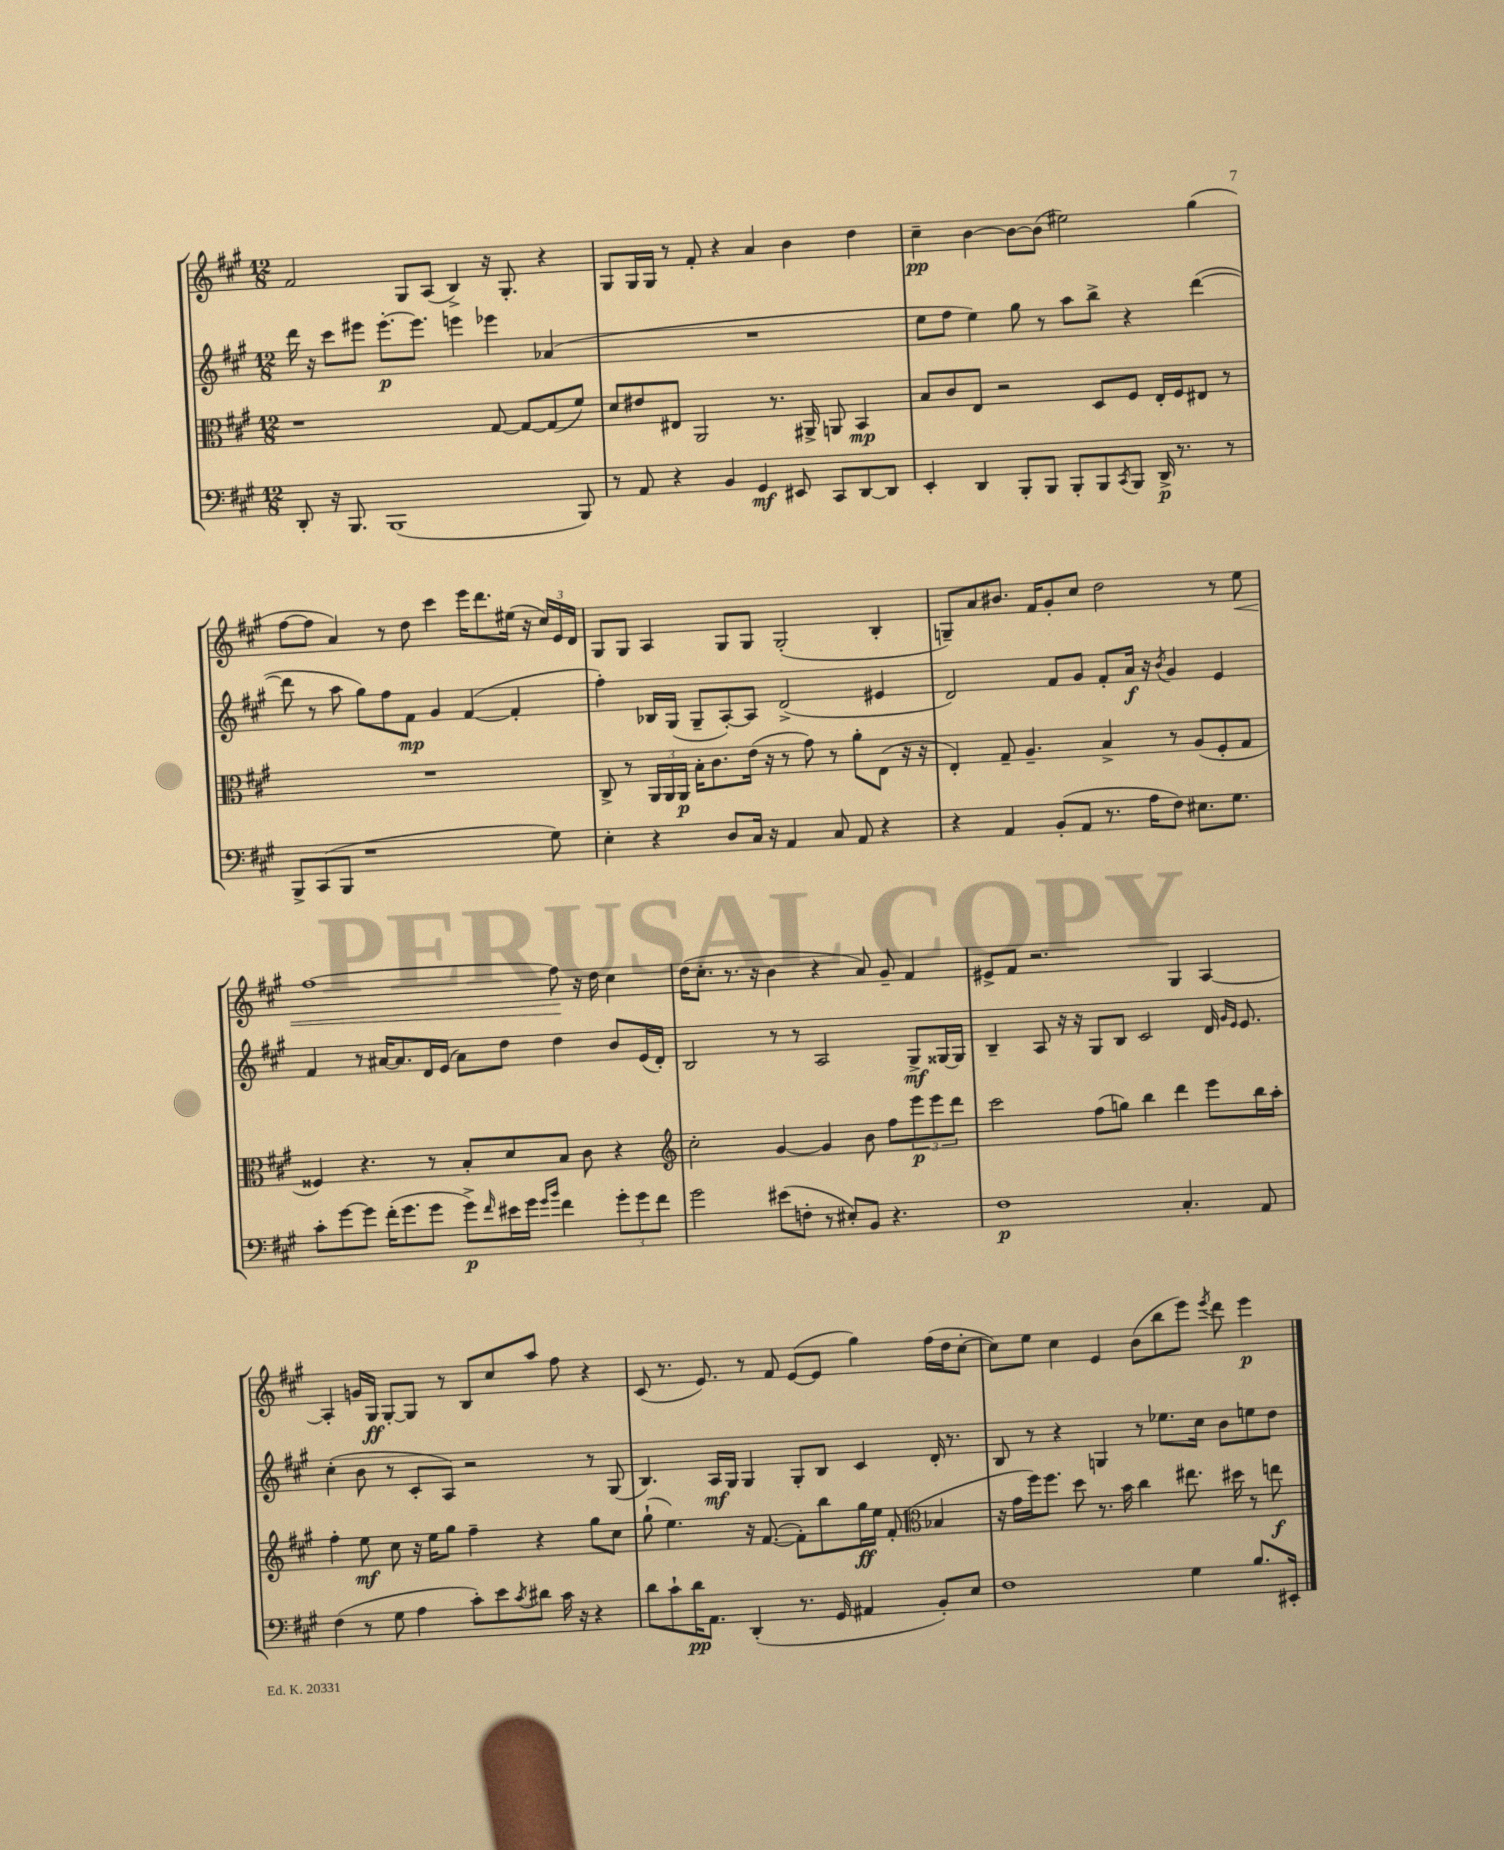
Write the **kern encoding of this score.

**kern	**dynam	**kern	**dynam	**kern	**dynam	**kern	**dynam
*part4	*part4	*part3	*part3	*part2	*part2	*part1	*part1
*staff4	*staff4	*staff3	*staff3	*staff2	*staff2	*staff1	*staff1
*clefF4	*	*clefC3	*	*clefG2	*	*clefG2	*
*k[f#c#g#]	*	*k[f#c#g#]	*	*k[f#c#g#]	*	*k[f#c#g#]	*
*M12/8	*	*M12/8	*	*M12/8	*	*M12/8	*
=19	=19	=19	=19	=19	=19	=19	=19
8DD'/	.	1r	.	16ddd\	.	2f#/	.
.	.	.	.	16r	.	.	.
16r	.	.	.	8ccc#\L	.	.	.
8.BBB/	.	.	.	.	.	.	.
.	.	.	.	8eee#X\J	.	.	.
(1BBB	.	.	.	[8.eee#'\L	p	.	.
.	.	.	.	.	.	8G#/L	.
.	.	.	.	8.eee#\J]	.	.	.
.	.	.	.	.	.	(8A/J	.
.	.	.	.	4eeen\	.	4B^/)	.
.	.	[8G#/	.	4eee-X\	.	16r	.
.	.	.	.	.	.	8.G#'/	.
.	.	8G#/L_	.	.	.	.	.
.	.	(8G#/]	.	(4a-X/	.	4r	.
8BBB/)	.	8f#/J)	.	.	.	.	.
=20	=20	=20	=20	=20	=20	=20	=20
8r	.	8d/L	.	1.r	.	8G#/L	.
8AA/	.	8e#X/	.	.	.	16G#/L	.
.	.	.	.	.	.	16G#/JJ	.
4r	.	8E#X/J	.	.	.	8r	.
.	.	2AA/	.	.	.	8f#'/	.
4BB/	.	.	.	.	.	4r	.
4GG#/	mf	.	.	.	.	4a/	.
.	.	8.r	.	.	.	.	.
8EE#X/	.	.	.	.	.	4b\	.
.	.	16AA#X^/	.	.	.	.	.
8CC#/L	.	8AAn/	.	.	.	.	.
[8DD/	.	4BB/	mp	.	.	4dd\	.
8DD/J]	.	.	.	.	.	.	.
=21	=21	=21	=21	=21	=21	=21	=21
4EE'/	.	8B/L	.	8ee\L	.	4cc#~\	pp
.	.	8c#/	.	8ff#\J	.	.	.
4DD/	.	8E/J	.	4ee\)	.	[4b\	.
.	.	2r	.	.	.	.	.
8BBB'/L	.	.	.	8gg#\	.	8b\L_	.
8BBB/J	.	.	.	8r	.	(8b\J]	.
8BBB'/L	.	.	.	8aa\L	.	2ee#X\)	.
8BBB/	.	8D/L	.	8bb^\J	.	.	.
8qCC#/	.	.	.	.	.	.	.
8BBB/J	.	8F#/J	.	4r	.	.	.
16DD^/	p	16E'/LL	.	.	.	.	.
8.r	.	16F#/J	.	.	.	.	.
.	.	8E#X/J	.	([4ddd\	.	(4gg#\	.
8r	.	8r	.	.	.	.	.
!!LO:LB:g=z
=22	=22	=22	=22	=22	=22	=22	=22
8BBB^/L	.	1.r	.	8ddd\]	.	[8ff#\L	.
(8CC#/	.	.	.	8r	.	8ff#\J]	.
8BBB/J	.	.	.	8aa\	.	4a/)	.
1r	.	.	.	8gg#\L)	.	.	.
.	.	.	.	8ff#\	.	8r	.
.	.	.	.	8f#\J	mp	8dd\	.
.	.	.	.	4g#/	.	4ccc#\	.
.	.	.	.	([4f#/	.	16eee\KL	.
.	.	.	.	.	.	8.ddd\	.
.	.	.	.	4f#'/]	.	(16ee#X\Jk	.
.	.	.	.	.	.	16r	.
8G#\)	.	.	.	.	.	24cc#/LL)	.
.	.	.	.	.	.	24e/	.
.	.	.	.	.	.	24d/JJ	.
=23	=23	=23	=23	=23	=23	=23	=23
4E'\	.	8C#^/	.	4ff#'\)	.	8G#/L	.
.	.	8r	.	.	.	8G#/J	.
4r	.	24AA/LL	.	16B-X/LL	.	4A/	.
.	.	24AA/	.	.	.	.	.
.	.	.	.	(16G#/JJ	.	.	.
.	.	24AA/JJ	p	.	.	.	.
.	.	16B'\KL	.	8G#~/L	.	.	.
.	.	8.c#\	.	.	.	.	.
8D/L	.	.	.	[8A'/)	.	8G#/L	.
16C#/Jk	.	(16e\Jk	.	8A/J]	.	8G#/J	.
16r	.	16r	.	.	.	.	.
4AA/	.	8r	.	(2d^/	.	(2G#'/	.
.	.	8g#\)	.	.	.	.	.
8C#/	.	8r	.	.	.	.	.
8AA/	.	8a'\L	.	.	.	.	.
4r	.	(8E\J	.	4e#X/	.	4B'/	.
.	.	16r	.	.	.	.	.
.	.	16r	.	.	.	.	.
=24	=24	=24	=24	=24	=24	=24	=24
4r	.	4E'/)	.	2d/)	.	8Gn~/L)	.
.	.	.	.	.	.	8a/	.
4AA/	.	8G#~/	.	.	.	8.b#X/J	.
.	.	4.A~/	.	.	.	.	.
.	.	.	.	.	.	16f#/KL	.
(8BB'/L	.	.	.	8f#/L	.	8g#'/	.
8AA/J	.	.	.	8g#/J	.	8cc#/J	.
8.r	.	4B^/	.	8f#'/L	.	2dd\	.
.	.	.	.	16a/Jk	f	.	.
16A\KL	.	.	.	16r	.	.	.
.	.	.	.	8qb/	.	.	.
8F#\J)	.	8r	.	4g#/	.	.	.
8.E#X\L	.	(8A/L	.	.	.	.	.
.	.	8F#'/	.	4e/	.	8r	.
8.G#\J	.	.	.	.	.	.	.
!	!	!	!	!	!	!	!LO:HP:b
.	.	8G#/J	.	.	.	8ee\	<
!!LO:LB:g=z
=25	=25	=25	=25	=25	=25	=25	=25
8c#'\L	.	4F##X/)	.	4f#/	.	[1ff#	.
[8g#\	.	.	.	.	.	.	.
8g#\J]	.	4.r	.	8r	.	.	.
(16f#'\KL	.	.	.	[16a#X/KL	.	.	.
8.g#\	.	.	.	8.a#/]	.	.	.
8g#\J	.	8r	.	16d/L	.	.	.
.	.	.	.	(16e/JJ	.	.	.
8g#^\L)	p	8B'/L	.	8a#\L)	.	.	.
16qqf#/	.	.	.	.	.	.	.
16e#X\L	.	8d/	.	8dd\J	.	.	.
16g#\JJ	.	.	.	.	.	.	.
16qqg#/LL	.	.	.	.	.	.	.
16qqb/JJ	.	.	.	.	.	.	.
4f#\	.	8B/J	.	4dd\	.	8ff#\]	.
.	.	8c#\	.	.	.	16r	[
.	.	.	.	.	.	16dd\	.
12g#'\L	.	4r	.	8b/L	.	4cc#\	.
12g#\	.	.	.	.	.	.	.
.	.	.	.	(16e/L	.	.	.
12f#\J	.	.	.	.	.	.	.
.	.	.	.	16d'/JJ)	.	.	.
=26	=26	=26	=26	=26	=26	=26	=26
*	*	*clefG2	*	*	*	*	*
2g#\	.	2cc#'\	.	2B/	.	(16dd\KL	.
.	.	.	.	.	.	8.cc#'\J	.
.	.	.	.	.	.	8.r	.
.	.	.	.	.	.	16r	.
(8e#X\L	.	[4g#/	.	8r	.	4b\	.
8Fn'\J	.	.	.	8r	.	.	.
8r	.	4g#/]	.	2A/	.	4r	.
8E#X'/L)	.	.	.	.	.	.	.
8BB/J	.	8b\	.	.	.	8a/)	.
4.r	.	8ff#\L	.	.	.	8g#~/	.
.	.	12eee\	p	8G#^/L	mf	4f#/	.
.	.	12eee\	.	.	.	.	.
.	.	.	.	[16G##X/L	.	.	.
.	.	12ddd\J	.	.	.	.	.
.	.	.	.	16G##/JJ]	.	.	.
=27	=27	=27	=27	=27	=27	=27	=27
1F#	p	2ccc#\	.	4B~/	.	8e#X^/L	.
.	.	.	.	.	.	8f#/J	.
.	.	.	.	8A/	.	2.r	.
.	.	.	.	16r	.	.	.
.	.	.	.	16r	.	.	.
.	.	(8ff#\L	.	8G#/L	.	.	.
.	.	8ggn\J)	.	8B/J	.	.	.
.	.	4bb\	.	2c#/	.	.	.
4.C#'/	.	4ddd\	.	.	.	4G#/	.
.	.	8eee\L	.	16d/	.	[4A/	.
.	.	.	.	16qqg#/LL	.	.	.
.	.	.	.	16qqe/JJ	.	.	.
.	.	.	.	8.e/	.	.	.
8AA/	.	16bb\L	.	.	.	.	.
.	.	16aa'\JJ	.	.	.	.	.
!!LO:LB:g=z
=28	=28	=28	=28	=28	=28	=28	=28
(4F#\	.	4ff#'\	.	(4cc#'\	.	4A'/]	.
8r	.	8ee\	mf	8b\	.	16gn/LL	.
.	.	.	.	.	.	16G#/JJ	ff
8G#\	.	8cc#\	.	8r	.	[8G#'/L	.
4A\	.	16r	.	8c#'/L	.	8G#/J]	.
.	.	16ee\KL	.	.	.	.	.
.	.	8gg#\J	.	8A/J)	.	8r	.
8c#'\L)	.	4ff#~\	.	2r	.	8B/L	.
8e\	.	.	.	.	.	8cc#/	.
8qc#/	.	.	.	.	.	.	.
8d#X\J	.	4r	.	.	.	8aa/J	.
16c#\	.	.	.	.	.	8ff#\	.
16r	.	.	.	.	.	.	.
4r	.	8gg#\L	.	8r	.	4r	.
.	.	8cc#\J	.	(8G#/	.	.	.
=29	=29	=29	=29	=29	=29	=29	=29
8d\L	.	(8gg#`\	.	4.B/)	.	(8c#/	.
8c#`\	.	4.ee\)	.	.	.	8.r	.
16d\K	pp	.	.	.	.	.	.
8.AA\J	.	.	.	.	.	8.e/)	.
.	.	.	.	16A/LL	mf	.	.
.	.	.	.	16G#/JJ	.	.	.
(4DD'/	.	16r	.	4G#/	.	8r	.
.	.	([8.f#/	.	.	.	.	.
.	.	.	.	.	.	8f#/	.
8.r	.	8f#'\L])	.	8G#'/L	.	([8e/L	.
.	.	8bb\	.	8B/J	.	8e/J]	.
16GG#/	.	.	.	.	.	.	.
4AA#X/	.	16gg#\L	ff	4c#/	.	4gg#\)	.
.	.	16ee\JJ	.	.	.	.	.
.	.	(8f#'/	.	.	.	.	.
*	*	*clefC3	*	*	*	*	*
8BB'/L)	.	4B-X/	.	16d'/	.	(16ff#\LL	.
.	.	.	.	8.r	.	16dd\J	.
8E/J	.	.	.	.	.	[8cc#'\J	.
=30	=30	=30	=30	=30	=30	=30	=30
1F#	.	16r	.	8B/	.	8cc#\L])	.
.	.	16g#\LL	.	.	.	.	.
.	.	16ff#\J)	.	8r	.	8ee\J	.
.	.	8.ff#\J	.	.	.	.	.
.	.	.	.	4r	.	4cc#\	.
.	.	8dd\	.	.	.	.	.
.	.	8.r	.	4Gn/	.	4e/	.
.	.	16b\	.	.	.	.	.
.	.	4cc#\	.	8r	.	(8b\L	.
.	.	.	.	8.ee-X\L	.	8bb\	.
4G#\	.	8.ee#X\	.	.	.	8eee\J)	.
.	.	.	.	16cc#\Jk	.	.	.
.	.	.	.	.	.	8qeee/	.
.	.	.	.	8b\L	.	8ddd\	.
.	.	16dd#X\	.	.	.	.	.
8.B/L	.	8r	.	8een\	.	4eee\	p
.	.	8een\	f	8dd\J	.	.	.
16EE#X'/Jk	.	.	.	.	.	.	.
==	==	==	==	==	==	==	==
*-	*-	*-	*-	*-	*-	*-	*-
